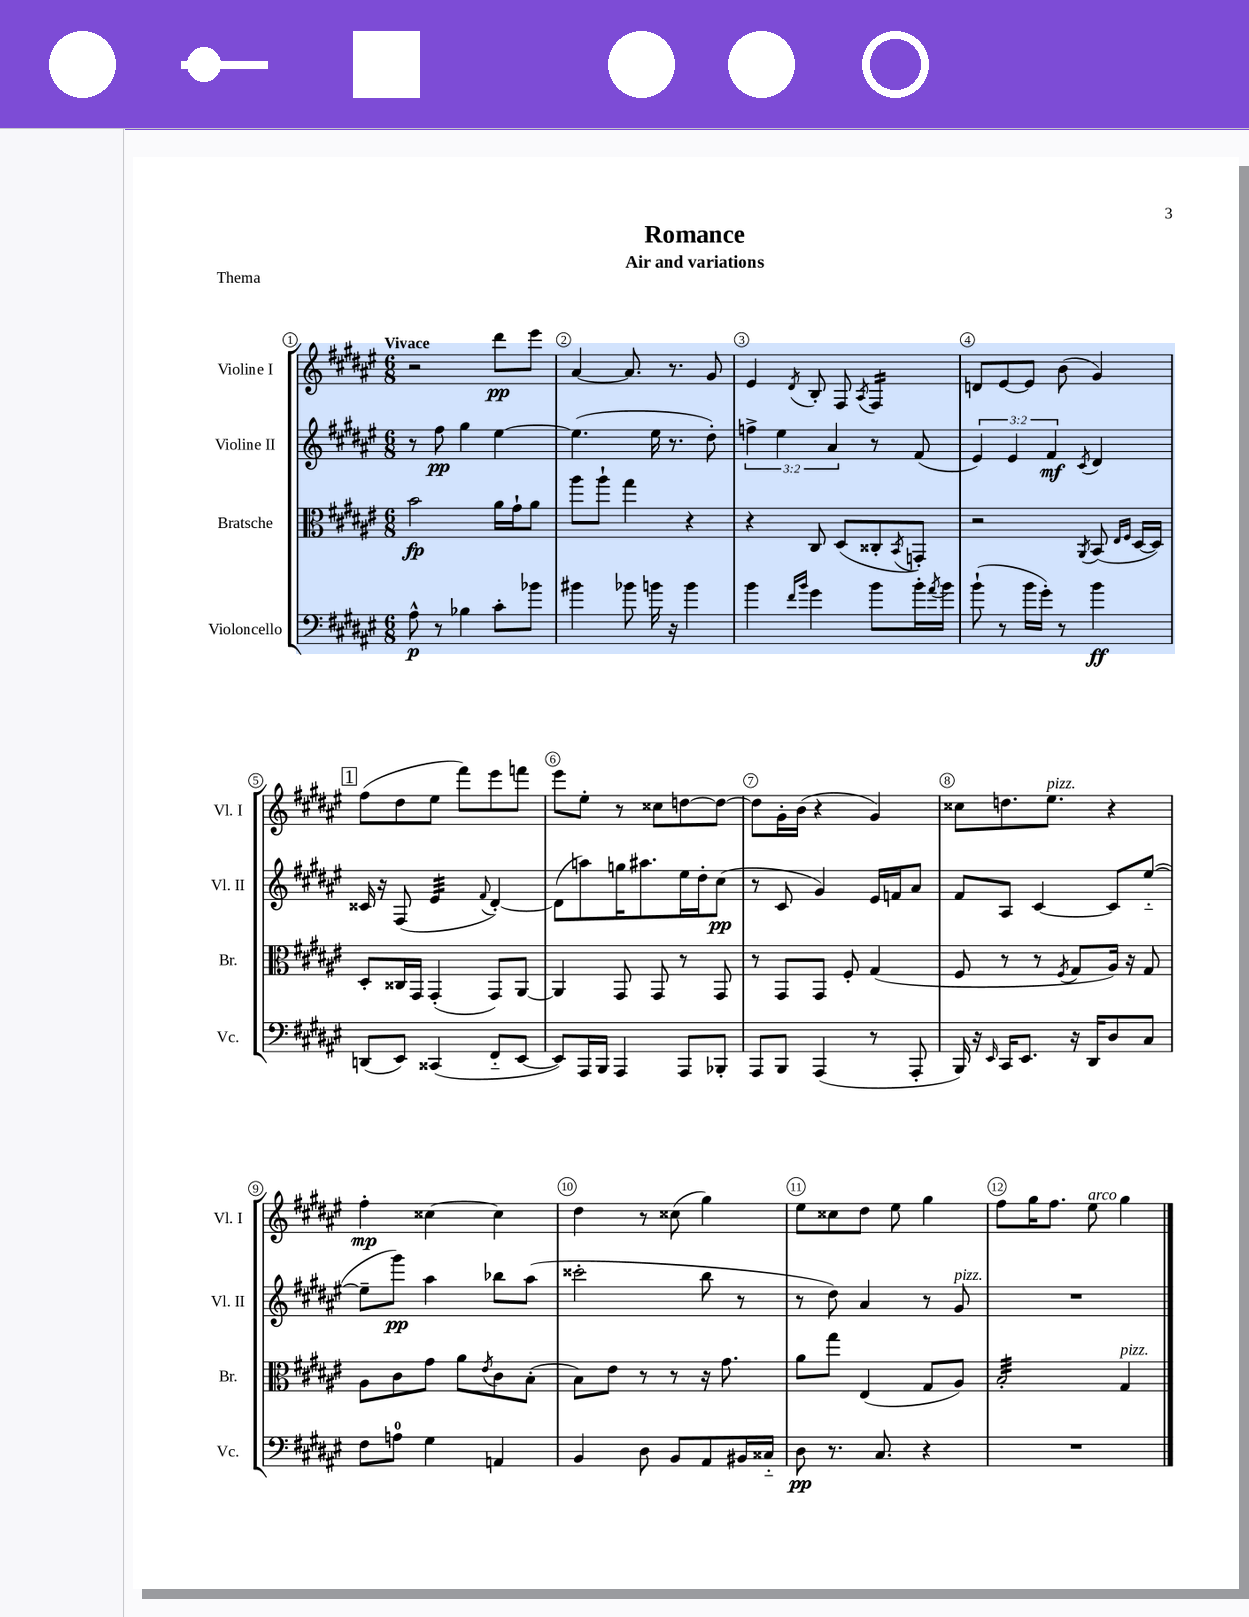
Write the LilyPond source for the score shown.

\header { title = "Romance" subtitle = "Air and variations" piece = "Thema" }
<<
\new StaffGroup <<
\new Staff = "s0" \with { instrumentName = "Violine I" shortInstrumentName = "Vl. I" } {
    \clef treble \key fis \major \numericTimeSignature \time 6/8 \tempo "Vivace"
    r2 dis'''8\pp eis'''8 |
    ais'4~ ais'8. r8. gis'8 |
    eis'4 \acciaccatura { dis'8 } b8-. fis8 \acciaccatura { ais8 } fis4:16 |
    d'8 eis'8~ eis'8 b'8( gis'4) |
    \mark \markup { \box "1" } fis''8( dis''8 eis''8 fis'''8) eis'''8 f'''8 |
    eis'''8 eis''8-. r8 cisis''8 d''8~ d''8~ |
    d''8 gis'16-. b'16( r4 gis'4) |
    cisis''8 d''8. eis''8.^\markup { \italic "pizz." } r4 |
    fis''4-.\mp cisis''4~ cisis''4 |
    dis''4 r8 cisis''8( gis''4) |
    eis''8 cisis''8 dis''8 eis''8 gis''4 |
    fis''8 gis''16 fis''8. eis''8^\markup { \italic "arco" } gis''4 \bar "|." |
}
\new Staff = "s1" \with { instrumentName = "Violine II" shortInstrumentName = "Vl. II" } {
    \clef treble \key fis \major \numericTimeSignature \time 6/8 \override Staff.TupletNumber.text = #tuplet-number::calc-fraction-text
    r8 fis''8\pp gis''4 eis''4~ |
    eis''4.( eis''16 r8. dis''8-.) |
    \tuplet 3/2 { f''4-> eis''4 ais'4 } r8 fis'8( |
    \tuplet 3/2 { eis'4) eis'4 fis'4\mf } \acciaccatura { cis'8 } dis'4 |
    \mark \markup { \box "1" } cisis'16 r16 fis8( eis'4:32 \appoggiatura { fis'8 } dis'4~-.) |
    dis'8( a''8) g''16 ais''8. eis''16 dis''16-. cis''8\pp( |
    r8 cis'8 gis'4) eis'16 f'16 ais'8 |
    fis'8 ais8 cis'4~ cis'8 eis''8~-_( |
    eis''8-- gis'''8\pp) ais''4 bes''8 ais''8( |
    cisis'''2-. b''8 r8 |
    r8 dis''8) ais'4 r8 gis'8^\markup { \italic "pizz." } |
    R2. \bar "|." |
}
\new Staff = "s2" \with { instrumentName = "Bratsche" shortInstrumentName = "Br." } {
    \clef alto \key fis \major \numericTimeSignature \time 6/8
    b'2\fp ais'16 gis'16-! ais'8 |
    ais''8 ais''8-! gis''4 r4 |
    r4 cis8 dis8( cisis8-. \acciaccatura { b,8 } g,8-.) |
    r2 \acciaccatura { ais,8 } b,8( \grace { eis16 fis16 } dis16~ dis16) |
    \mark \markup { \box "1" } dis8-. cisis16 gis,16 gis,4-.( gis,8) ais,8~ |
    ais,4 gis,8 gis,8 r8 gis,8 |
    r8 gis,8 gis,8 fis8-. gis4( |
    fis8 r8 r8 \acciaccatura { fis8 } gis8 ais16) r16 gis8 |
    ais8 cis'8 gis'8 ais'8 \acciaccatura { eis'8 } cis'8 b8-.( |
    b8) eis'8 r8 r8 r16 gis'8. |
    ais'8 gis''8 eis4( gis8 ais8) |
    b2:32-. gis4^\markup { \italic "pizz." } \bar "|." |
}
\new Staff = "s3" \with { instrumentName = "Violoncello" shortInstrumentName = "Vc." } {
    \clef bass \key fis \major \numericTimeSignature \time 6/8
    ais8-^\p r8 bes4 cis'8-. bes'8 |
    bis'4 bes'8 b'16 r16 b'4 |
    b'4 \grace { fis'16 b'16 } gis'4 b'8 b'16-. \acciaccatura { ais'8 } b'16 |
    b'8-!( r8 b'16 gis'16-.) r8 b'4\ff |
    \mark \markup { \box "1" } d,8( eis,8) cisis,4( fis,8-_ eis,8~ |
    eis,8) ais,,16 b,,16 ais,,4 ais,,8 bes,,8-. |
    ais,,8 b,,8 ais,,4( r8 ais,,8-. |
    b,,16) r16 \grace { eis,16 } cis,16 eis,8. r16 dis,16 dis8 cis8 |
    fis8 a8-0 gis4 a,4 |
    b,4 dis8 b,8 ais,8 bis,16 cisis16-_ |
    dis8\pp r8. cis8. r4 |
    R2. \bar "|." |
}
>>
>>
\layout { \context { \Score \override BarNumber.break-visibility = ##(#f #t #t) barNumberVisibility = #all-bar-numbers-visible \override BarNumber.stencil = #(make-stencil-circler 0.1 0.3 ly:text-interface::print) } }
